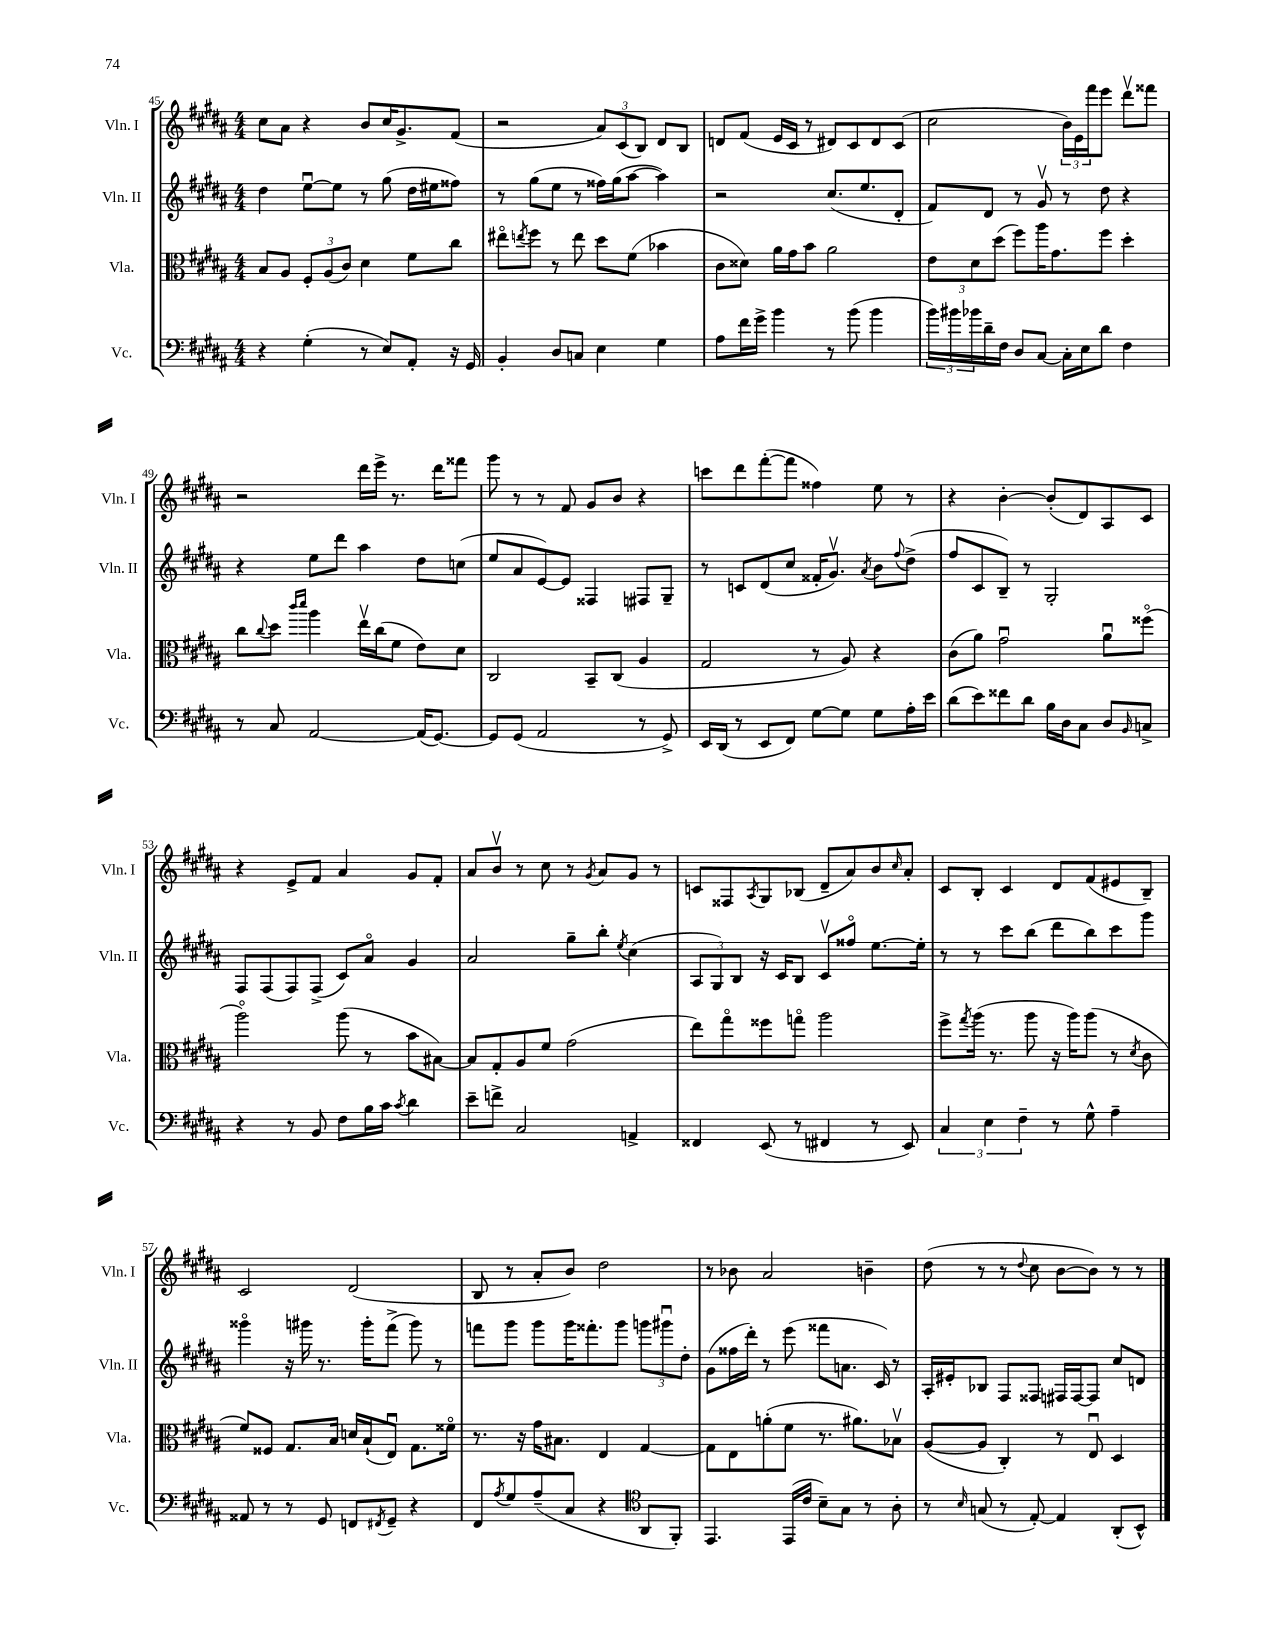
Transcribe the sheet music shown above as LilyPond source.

<<
\new StaffGroup <<
\new Staff = "s0" \with { instrumentName = "Vln. I" shortInstrumentName = "Vln. I" } {
    \clef treble \key b \major \numericTimeSignature \time 4/4
    cis''8 ais'8 r4 b'8 cis''16 gis'8.-> fis'8( |
    r2 \tuplet 3/2 { ais'8) cis'8( b8) } dis'8 b8 |
    d'8 fis'8( e'16 cis'16 r8 dis'8) cis'8 dis'8 cis'8( |
    cis''2 \tuplet 3/2 { b'16) e'16 fis'''16 } e'''8 dis'''8\upbow fisis'''8 |
    r2 dis'''16 e'''16-> r8. dis'''16 fisis'''8 |
    gis'''8 r8 r8 fis'8 gis'8 b'8 r4 |
    c'''8 dis'''8 fis'''8~-.( fis'''8 fisis''4) e''8 r8 |
    r4 b'4~-. b'8-.( dis'8) ais8 cis'8 |
    r4 e'8-> fis'8 ais'4 gis'8 fis'8-. |
    ais'8 b'8\upbow r8 cis''8 r8 \acciaccatura { gis'8 } ais'8 gis'8 r8 |
    c'8 fisis8 \acciaccatura { ais8 } gis8 bes8( dis'8-- ais'8) b'8 \grace { cis''16 } ais'8-. |
    cis'8 b8-. cis'4 dis'8 fis'8( eis'8 b8--) |
    cis'2 dis'2( |
    b8 r8 ais'8-. b'8) dis''2 |
    r8 bes'8 ais'2 b'4-- |
    dis''8( r8 r8 \appoggiatura { dis''8 } cis''8 b'8~ b'8) r8 r8 \bar "|." |
}
\new Staff = "s1" \with { instrumentName = "Vln. II" shortInstrumentName = "Vln. II" } {
    \clef treble \key b \major \numericTimeSignature \time 4/4
    dis''4 e''8~\downbow e''8 r8 gis''8( dis''16 eis''16 fisis''8) |
    r8 gis''8( e''8 r8 fisis''16) gis''16( ais''8~ ais''4) |
    r2 cis''8.( e''8. dis'8-. |
    fis'8) dis'8 r8 gis'8\upbow r8 dis''8 r4 |
    r4 e''8 dis'''8 ais''4 dis''8 c''8( |
    e''8 ais'8 e'8~) e'8 fisis4 fis8 gis8-- |
    r8 c'8 dis'8( cis''8 fisis'16-. gis'8.\upbow) \acciaccatura { ais'8 } b'8 \appoggiatura { fis''8 } dis''8->( |
    fis''8 cis'8 b8--) r8 gis2-. |
    fis8 fis8( fis8) fis8->( cis'8) ais'8\flageolet gis'4 |
    ais'2 gis''8-- b''8-. \acciaccatura { e''8 } cis''4( |
    \tuplet 3/2 { ais8 gis8) b8 } r16 cis'16 b8 cis'8\upbow fisis''8\flageolet e''8.~ e''16-. |
    r8 r8 cis'''8 b''8( dis'''8 b''8) cis'''8 gis'''8 |
    gisis'''4\flageolet r16 gis'''16 r8. gis'''16-. fis'''8->( gis'''8) r8 |
    f'''8 gis'''8 gis'''8 gis'''16 fisis'''8.-. gis'''8 \tuplet 3/2 { g'''8 gis'''8\downbow dis''8-. } |
    gis'8( fisis''16 dis'''16-.) r8 e'''8( fisis'''8 a'8. cis'16) r8 |
    ais16-. eis'16-. bes8 fis8 fisis8 fis16 fis16~ fis8 cis''8 d'8 \bar "|." |
}
\new Staff = "s2" \with { instrumentName = "Vla." shortInstrumentName = "Vla." } {
    \clef alto \key b \major \numericTimeSignature \time 4/4
    b8 ais8 \tuplet 3/2 { fis8-. ais8( cis'8) } dis'4 fis'8 cis''8 |
    eis''8\flageolet \acciaccatura { e''8 } fis''8 r8 e''8 dis''8 fis'8( bes'4 |
    cis'8 disis'8) ais'16 gis'16 b'8 ais'2 |
    \tuplet 3/2 { e'8 dis'8 dis''8( } fis''8) ais''16 gis'8. fis''8 dis''4-. |
    cis''8 \appoggiatura { cis''8 } dis''8 \grace { cis'''16 dis'''16 } ais''4 e''16\upbow cis''16( fis'8 e'8) dis'8 |
    cis2 b,8-- cis8( ais4 |
    gis2 r8 ais8) r4 |
    cis'8( ais'8) gis'2\downbow ais'8\downbow fisis''8\flageolet( |
    ais''2\flageolet) ais''8( r8 b'8 bis8~) |
    bis8 gis8-. ais8 fis'8 gis'2( |
    e''8) gis''8\flageolet fisis''8 g''8\flageolet ais''2 |
    fis''8-> \acciaccatura { gis''8 } ais''16( r8. ais''8 r16 ais''16) ais''8( r8 \acciaccatura { dis'8 } cis'8 |
    fis'8) fisis8 gis8. b16 d'16 b16-!( e8\downbow) gis8. fisis'16\flageolet |
    r8. r16 gis'16 bis8. e4 gis4~ |
    gis8 e8 a'8-.( fis'8 r8. ais'8.) bes8\upbow |
    ais8~( ais8 cis4-.) r8 e8\downbow dis4 \bar "|." |
}
\new Staff = "s3" \with { instrumentName = "Vc." shortInstrumentName = "Vc." } {
    \clef bass \key b \major \numericTimeSignature \time 4/4
    r4 gis4-.( r8 e8) ais,8-. r16 gis,16 |
    b,4-. dis8 c8 e4 gis4 |
    ais8 fis'16 gis'16-> b'4 r8 b'8( b'4 |
    \tuplet 3/2 { b'16) bis'16 bes'16 } dis'16-- fis16 dis8 cis8~ cis16-. e16 dis'8 fis4 |
    r8 cis8 ais,2~ ais,16( gis,8.~) |
    gis,8 gis,8( ais,2 r8 gis,8->) |
    e,16 dis,16( r8 e,8 fis,8) gis8~ gis8 gis8 ais16-. e'16 |
    dis'8( e'8) fisis'8 dis'8 b16 dis16 cis8 dis8 \grace { b,16 } c8-> |
    r4 r8 b,8 fis8 b16 cis'16 \acciaccatura { cis'8 } dis'4 |
    e'8-- f'8-> cis2 a,4-> |
    fisis,4 e,8( r8 fis,4 r8 e,8) |
    \tuplet 3/2 { cis4 e4 fis4-- } r8 gis8-^ ais4-- |
    aisis,8 r8 r8 gis,8 f,8 \acciaccatura { fis,8 } gis,8-- r4 |
    fis,8 \acciaccatura { ais8 } gis8 ais8--( cis8 r4 \clef tenor ais,8 fis,8-.) |
    e,4. e,16( cis'16 b8--) gis8 r8 ais8-. |
    r8 \grace { b16 } g8( r8 e8~-.) e4 ais,8-.( b,8-^) \bar "|." |
}
>>
>>
\layout { \context { \Score currentBarNumber = #45 } }
